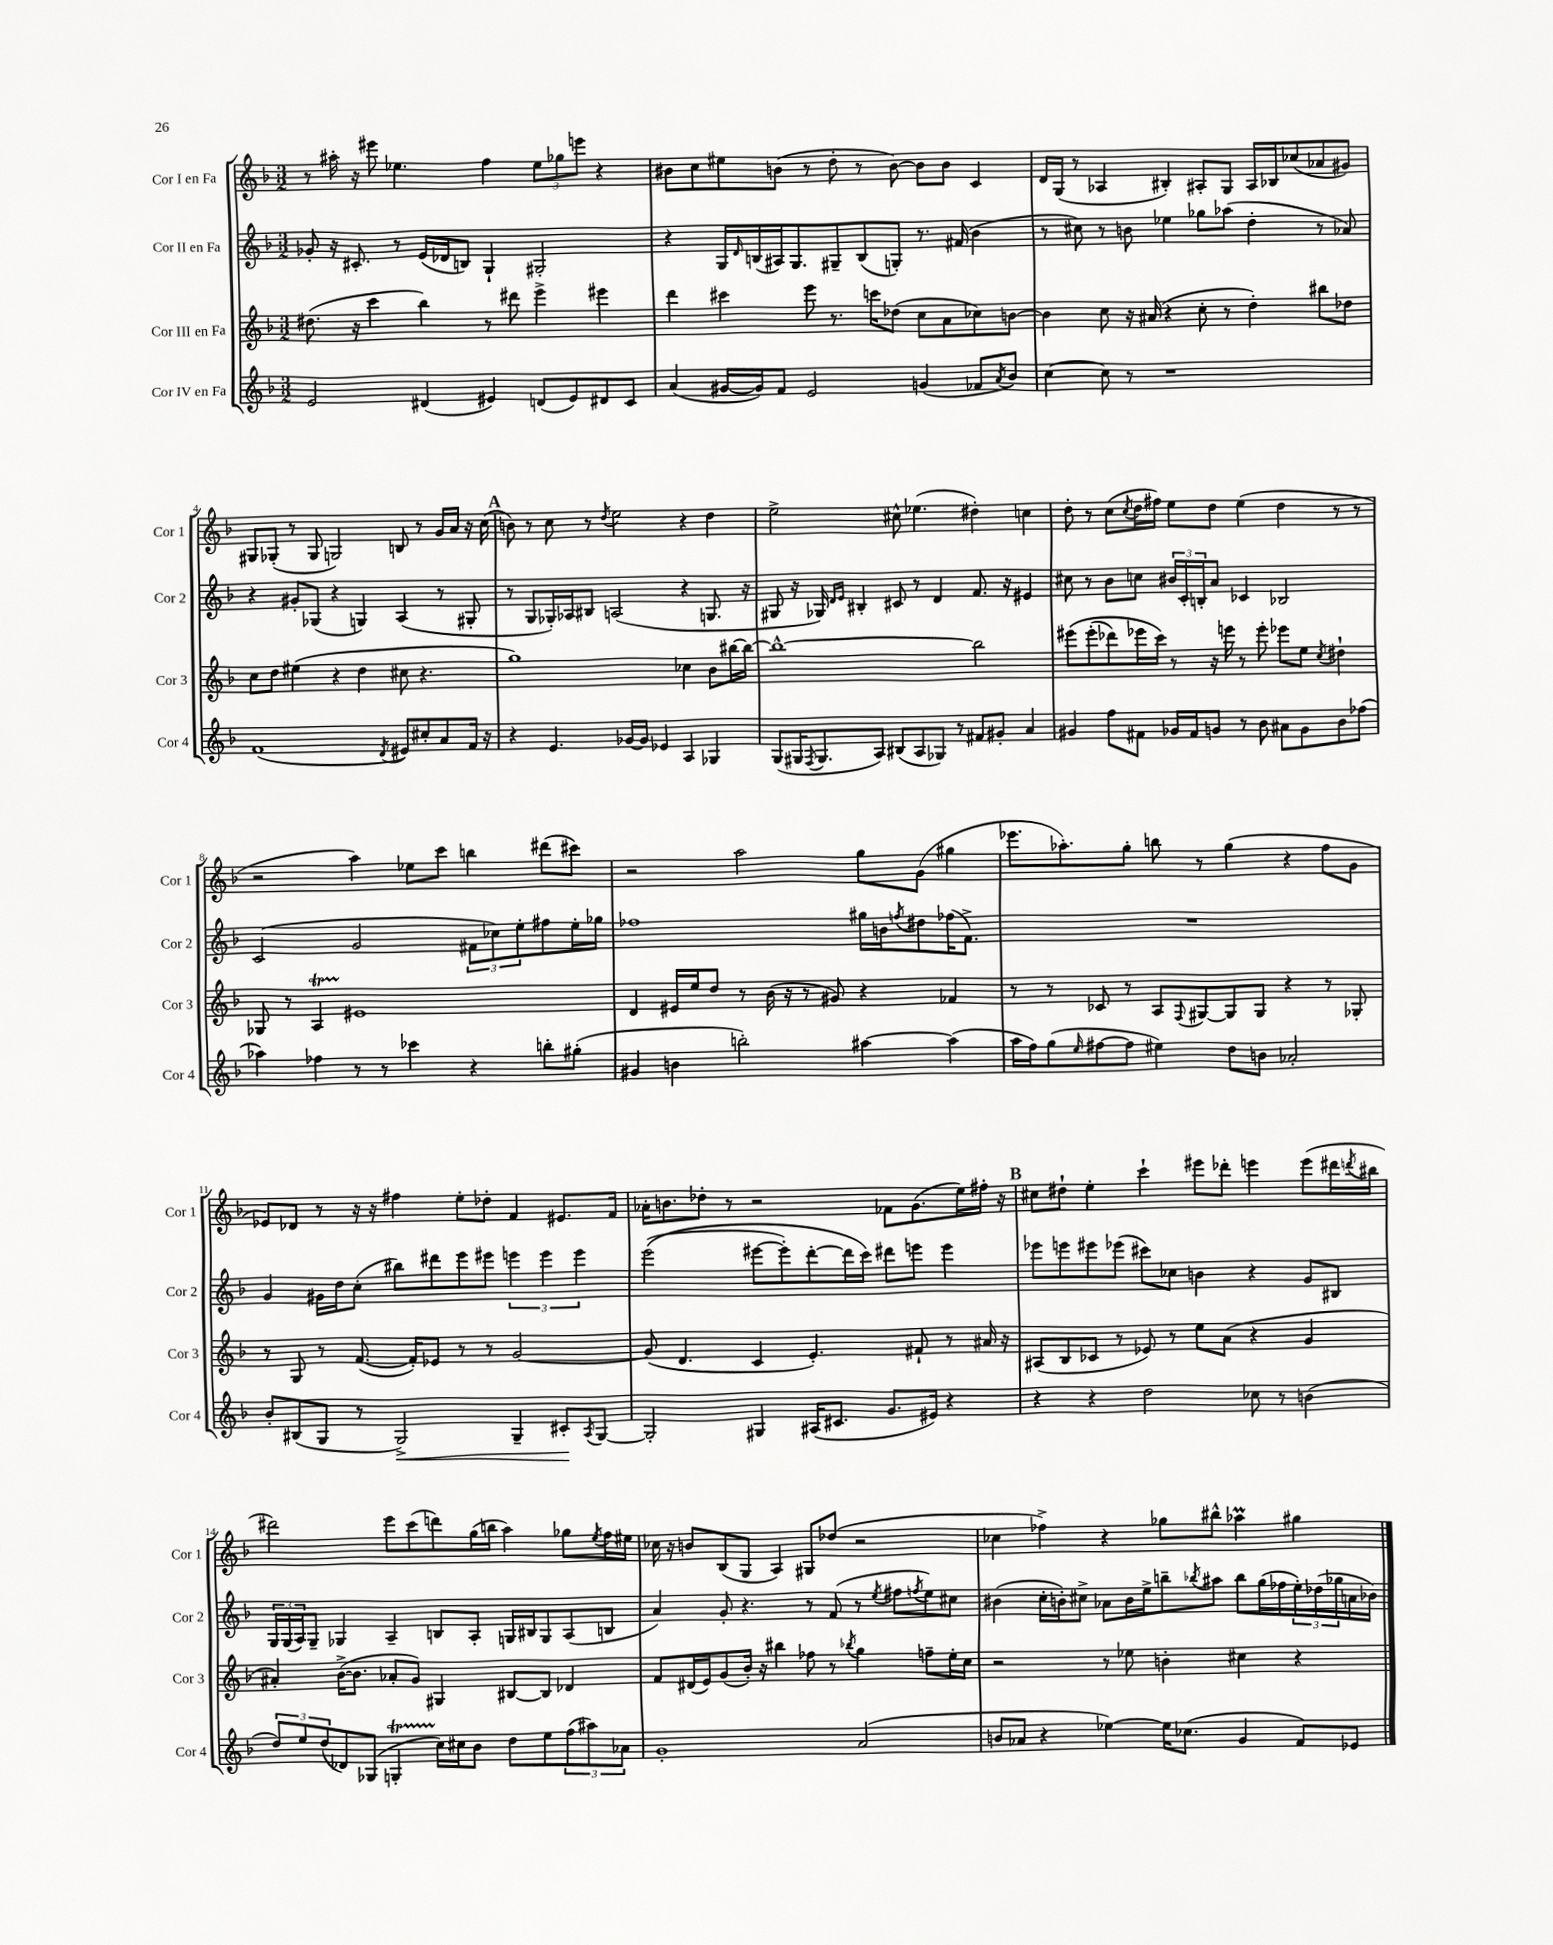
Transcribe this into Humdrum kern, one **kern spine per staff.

**kern	**kern	**kern	**kern
*staff4	*staff3	*staff2	*staff1
*clefG2	*clefG2	*clefG2	*clefG2
*k[b-]	*k[b-]	*k[b-]	*k[b-]
*M3/2	*M3/2	*M3/2	*M3/2
2e	(8.dd#	8g-'	8r
.	.	16r	16aa#'
.	16r	8.c#'	16r
.	4ccc	.	8eee#
.	.	8r	4.ee-
(4d#	4bb-)	(16e	.
.	.	16d-	.
.	.	8B)	.
4e#)	8r	4G`	4ff
.	8ddd#	.	.
(8d	4eee^	2G#'	12ee-
.	.	.	12gg-
8e#)	.	.	.
.	.	.	12eee
8d#	4eee#	.	4r
8c	.	.	.
=	=	=	=
(4a	4ddd	4r	8b#
.	.	.	8cc
[16g#	4ccc#	16G	8ee#
.	.	16qqd	.
16g#])	.	(16B	.
8f	.	16A#)	(8b
.	.	8.G	.
2e	8eee	.	8r
.	8.r	8G#~	8dd'
.	.	(8B	8r
.	16ccc	.	.
.	(8dd-	8G')	[8b)
(4g	8cc	8.r	8b]
.	8a	.	8b
.	.	(16f#	.
8f-	8cc-)	4b-	4c
8qa	.	.	.
8b-)	[8b	.	.
=	=	=	=
[4cc	4b]	8r	16d
.	.	.	(16G
.	.	8cc#)	8r
8cc]	8cc	8r	4A-
8r	16r	8b	.
.	(16a#	.	.
1r	4r	4ee-	4B#')
.	8cc'	8gg-	8A#'
.	8r	(8aa-	8G
.	4dd')	4dd'	16A#
.	.	.	16B-
.	.	.	(8cc-
.	8bb#	8r	8a-
.	8dd-	8a-)	8g#)
=	=	=	=
(1f	8cc	4r	8G#
.	8dd	.	(8G-'
.	(4ee#	8g#'	8r
.	.	(8G-	8G-
.	4r	4r	2G)
.	4dd	4G)	.
8qd	.	.	.
8e#)	8cc#	(4A	8B
8cc#'	4.r	.	8r
8a	.	8r	16g
.	.	.	16a
16f	.	8G#'	16r
16r	.	.	(16cc
=	=	=	=
4r	1gg)	8r	8b)
.	.	8G	8r
4.e	.	16G-')	8cc
.	.	16A-	.
.	.	8B#	8r
.	.	.	8qdd
.	.	(2A	2ee
[16g-	.	.	.
16g-]	.	.	.
4e-	.	.	.
4A	4cc-	4r	4r
4G-	8b-	8.G	4dd
.	[16bb#	.	.
.	16bb#_	16r	.
=	=	=	=
(8G	1bb#^^_	8G#	2ee^
16G#	.	16r	.
8qF	.	.	.
8.G#	.	16G-)	.
.	.	16qqd	.
.	.	16qqe	.
.	.	4B#'	.
8A)	.	.	.
(8B#	.	8c#	8cc#^^
8A	.	8r	(4.ee-
8G-)	.	4d	.
8r	.	.	.
8f#	2bb#]	8.f	4dd#')
8g#'	.	.	.
.	.	16r	.
4a	.	4e#	4cc
=	=	=	=
4g#	&(8eee#	8cc#	8dd'
.	(8eee#'	8r	8r
8ff	8ddd-)	8b-	(8cc
.	.	.	8qcc
8f#	16eee-	8cc	16dd
.	16ccc&)	.	16ff#)
16g-	8r	24b#	8ee
.	.	24c'	.
16f#	.	.	.
.	.	24B'	.
8g	16r	8a	8dd
.	16eee	.	.
8r	8r	4c-	(4ee
8b-	8eee'	.	.
8a#	8eee-	2B-	4dd
8g	8ee	.	.
.	8qcc	.	.
8b-	4dd#`	.	8r
(8ff-	.	.	8r
=	=	=	=
4aa-)	8G-	(2c	2r
.	8r	.	.
4ff-	4A	.	.
8r	1e#	2g	4aa)
8r	.	.	.
4ccc-	.	.	8ee-
.	.	.	8ccc
4r	.	12f#	4bb
.	.	12cc-)	.
.	.	12ee'	.
8bb'	.	8ff#	(8ddd#
(8gg#'	.	16ee'	8ccc#)
.	.	16gg-	.
=	=	=	=
4g#	4d	1ff-	2r
4b	16e#	.	.
.	16ee	.	.
.	8dd	.	.
2bb')	8r	.	2aa
.	(16b-	.	.
.	16r	.	.
.	8r	.	.
.	8g#)	.	.
[4aa#	4r	16gg#	8gg
.	.	16b	.
.	.	8qff	.
.	.	8dd#	(8g
(4aa#]	4f-	(16ff-	4gg#
.	.	8.f^)	.
=	=	=	=
16aa	8r	1.r	8.eee-
16ff)	.	.	.
(8gg	8r	.	.
.	.	.	8.aa-')
16qqee	.	.	.
[8ff#	8c-	.	.
8ff#]	8r	.	8gg'
4ee#)	8A	.	8bb
.	8qqF	.	.
.	[8G#	.	8r
8dd	8G#]	.	(4gg
8b	8G#	.	.
2a-'	4r	.	4r
.	8r	.	8ff
.	8G-'	.	8g
=	=	=	=
8b-'	8r	4g	8e-)
(8B#	8G	.	8d-
8G	8r	16g#	8r
.	.	16dd	.
8r	([8.f	(8cc'	16r
.	.	.	16r
2G^)	.	8bb#)	4ff#
.	16f'])	.	.
.	8e-	8ddd#	.
.	8r	8eee	8ee'
.	8r	8eee#	8dd-'
4G~	[2g	6eee	4f
.	.	6eee	.
8c#'	.	.	8.e#
.	.	6eee	.
8qA	.	.	.
[8G	.	.	.
.	.	.	16f
=	=	=	=
2G']	(8g]	&((2eee	16a-'
.	.	.	8.b
.	4.d	.	.
.	.	.	8dd-'
.	.	.	8r
4G#	4c	[8eee#	2r
.	.	8eee#'])	.
(16A#	4.e')	[8ddd'	.
8.c#	.	.	.
.	.	16ddd]	.
.	.	16ccc&)	.
8.g	.	8ddd#	8f-
.	8f#`	8eee	(8.g
16e#)	.	.	.
4r	8r	4eee	.
.	.	.	16ee)
.	16a#	.	16ff#'
.	16r	.	16r
=	=	=	=
4r	(8A#	8eee-	8cc#
.	8B-	8eee	8dd#`
4r	8c-	8eee#	4ee'
.	8r	(8eee-	.
2dd	8e-)	8ccc#)	4ccc`
.	8r	8cc-	.
.	8ee	4b	8eee#
.	(8a	.	8ddd-'
8cc-	4r	4r	4eee
8r	.	.	.
(4b	4g	8g	(8eee
.	.	8B#	16ddd#
.	.	.	8qddd
.	.	.	16bb#
=	=	=	=
12dd)	4a#')	24G	2ddd#)
.	.	(24G	.
12ee	.	24A)	.
.	.	8G~	.
(12dd	.	.	.
8d-)	([16b-^	4G-	.
.	8.b-]	.	.
(8G-	.	.	.
4G'	8a-'	4A~	8eee
.	8g)	.	(8ccc
16cc)	4G#	8B	8ddd)
16cc#	.	.	.
8b-	.	8A'	(16gg
.	.	.	16bb
8dd	[8B#	16G	4aa)
.	.	16B#	.
8ee	8B#]	8G	.
(12ff	4d-	(8A	8gg-
12aa#)	.	.	.
.	.	.	8qee
.	.	8B	16ff
12a-	.	.	.
.	.	.	16ee#
=	=	=	=
1g'	8f	4a)	16cc-
.	.	.	16r
.	(16d#	.	8b
.	16e)	.	.
.	(8g	8g'	(8B-
.	16b-')	4.r	8G
.	16r	.	.
.	4bb#	.	4A)
.	8ff-	8r	8G#
.	8r	(8f	(8dd-
.	8qbb-	.	.
(2a	4gg	8r	2r
.	.	8qee	.
.	.	8ff#	.
.	.	8qff	.
.	8ff~	8ee)	.
.	16ee'	8cc#	.
.	16cc	.	.
=	=	=	=
8b	2r	(4b#	4cc-
8a-	.	.	.
4r	.	16cc'	4ff-^)
.	.	16b')	.
.	.	8cc#^	.
[4ee-)	8r	8a-	4r
.	8ee-	16b	.
.	.	16ee^	.
16ee-]	4b'	8bb~	8gg-
(8.cc-	.	.	.
.	.	8qbb-	.
.	.	8aa#	8bb#^^
4g	4cc#	8bb-	4aa-
.	.	(16gg	.
.	.	16ff-	.
8f)	4r	24ee')	4gg#
.	.	(24dd-	.
.	.	24gg-	.
8e-	.	16a	.
.	.	16b-)	.
==	==	==	==
*-	*-	*-	*-
